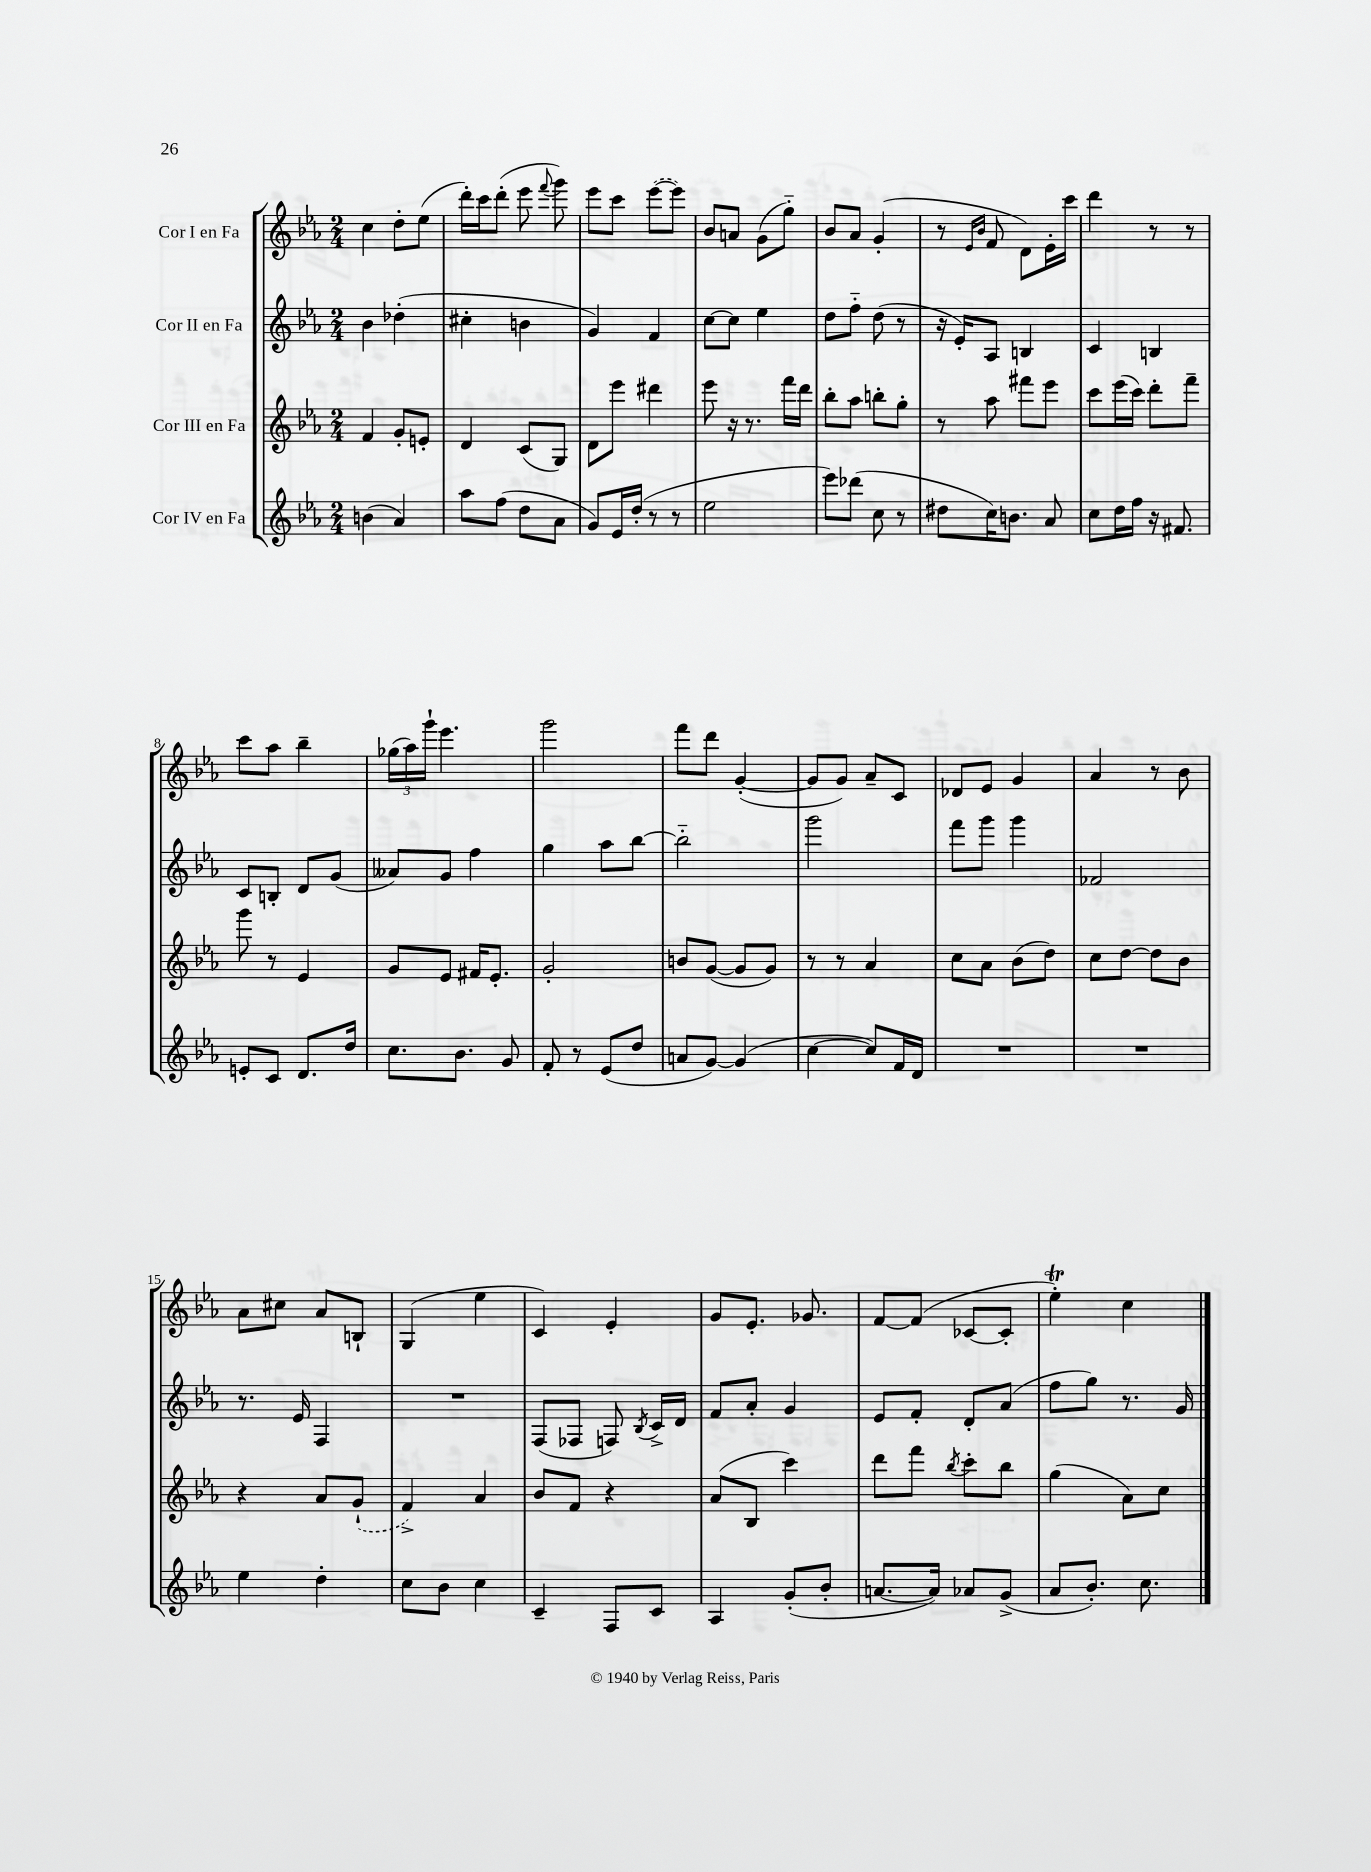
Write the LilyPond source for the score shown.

<<
\new StaffGroup <<
\new Staff = "s0" \with { instrumentName = "Cor I en Fa" } {
    \clef treble \key ees \major \numericTimeSignature \time 2/4
    \autoBeamOff c''4 d''8[-. ees''8]( |
    d'''16[-.) c'''16 d'''8]-.( ees'''8 \appoggiatura { f'''8 } g'''8) |
    ees'''8[ c'''8] \once \slurDashed ees'''8[~( ees'''8]) |
    bes'8[ a'8] g'8[( g''8]-_) |
    bes'8[ aes'8] g'4-.( |
    r8 \grace { ees'16[ bes'16] } f'8 d'8[) ees'16-. c'''16] |
    d'''4 r8 r8 |
    c'''8[ aes''8] bes''4-- |
    \tuplet 3/2 { ges''16[( aes''16) g'''16]-! } ees'''4. |
    g'''2 |
    f'''8[ d'''8] g'4~-.( |
    g'8[ g'8]) aes'8[-- c'8] |
    des'8[ ees'8] g'4 |
    aes'4 r8 bes'8 |
    aes'8[ cis''8] aes'8[ b8]-! |
    g4( ees''4 |
    c'4) ees'4-. |
    g'8[ ees'8.]-. ges'8. |
    f'8[~ f'8]( ces'8[~ ces'8]-. |
    ees''4-.\trill) c''4 \bar "|." |
}
\new Staff = "s1" \with { instrumentName = "Cor II en Fa" } {
    \clef treble \key ees \major \numericTimeSignature \time 2/4
    \autoBeamOff bes'4 des''4-.( |
    cis''4-. b'4 |
    g'4) f'4 |
    c''8[~ c''8] ees''4 |
    d''8[ f''8]-_ d''8( r8 |
    r16 ees'16[-.) aes8] b4 |
    c'4 b4 |
    c'8[ b8]-. d'8[ g'8]( |
    aeses'8[) g'8] f''4 |
    g''4 aes''8[ bes''8]~ |
    bes''2-_ |
    g'''2 |
    f'''8[ g'''8] g'''4 |
    fes'2 |
    r8. ees'16 f4 |
    R2 |
    f8[( fes8] f8) \acciaccatura { bes8 } c'16[-> d'16] |
    f'8[ aes'8]-. g'4 |
    ees'8[ f'8]-. d'8[-. aes'8]( |
    f''8[ g''8]) r8. g'16 \bar "|." |
}
\new Staff = "s2" \with { instrumentName = "Cor III en Fa" } {
    \clef treble \key ees \major \numericTimeSignature \time 2/4
    \autoBeamOff f'4 g'8[-. e'8]-. |
    d'4 c'8[( g8]) |
    d'8[ ees'''8] dis'''4 |
    ees'''8 r16 r8. f'''16[ d'''16] |
    bes''8[-. aes''8] b''8[-. g''8]-. |
    r8 aes''8 fis'''8[ ees'''8] |
    c'''8[ ees'''16( c'''16]) d'''8[-. f'''8]-- |
    g'''8 r8 ees'4 |
    g'8[ ees'8] fis'16[ ees'8.]-. |
    g'2-. |
    b'8[ g'8]~( g'8[ g'8]) |
    r8 r8 aes'4 |
    c''8[ aes'8] bes'8[( d''8]) |
    c''8[ d''8]~ d''8[ bes'8] |
    r4 aes'8[ \once \slurDashed g'8]-!( |
    f'4->) aes'4 |
    bes'8[ f'8] r4 |
    aes'8[( bes8] c'''4) |
    d'''8[ f'''8] \acciaccatura { bes''8 } c'''8[-. bes''8] |
    g''4( aes'8[) c''8] \bar "|." |
}
\new Staff = "s3" \with { instrumentName = "Cor IV en Fa" } {
    \clef treble \key ees \major \numericTimeSignature \time 2/4
    \autoBeamOff b'4( aes'4) |
    aes''8[ f''8]( d''8[ aes'8] |
    g'8[) ees'16 d''16]-.( r8 r8 |
    ees''2 |
    ees'''8[) des'''8]( c''8 r8 |
    dis''8[ c''16) b'8.] aes'8 |
    c''8[ d''16 f''16] r16 fis'8. |
    e'8[-. c'8] d'8.[ d''16] |
    c''8.[ bes'8.] g'8 |
    f'8-. r8 ees'8[( d''8] |
    a'8[ g'8]~) g'4( |
    c''4~ c''8[) f'16 d'16] |
    R2 |
    R2 |
    ees''4 d''4-. |
    c''8[ bes'8] c''4 |
    c'4-- f8[ c'8] |
    aes4 g'8[-.( bes'8]-. |
    a'8.[~ a'16]) aes'8[ g'8]->( |
    aes'8[ bes'8.]-.) c''8. \bar "|." |
}
>>
>>
